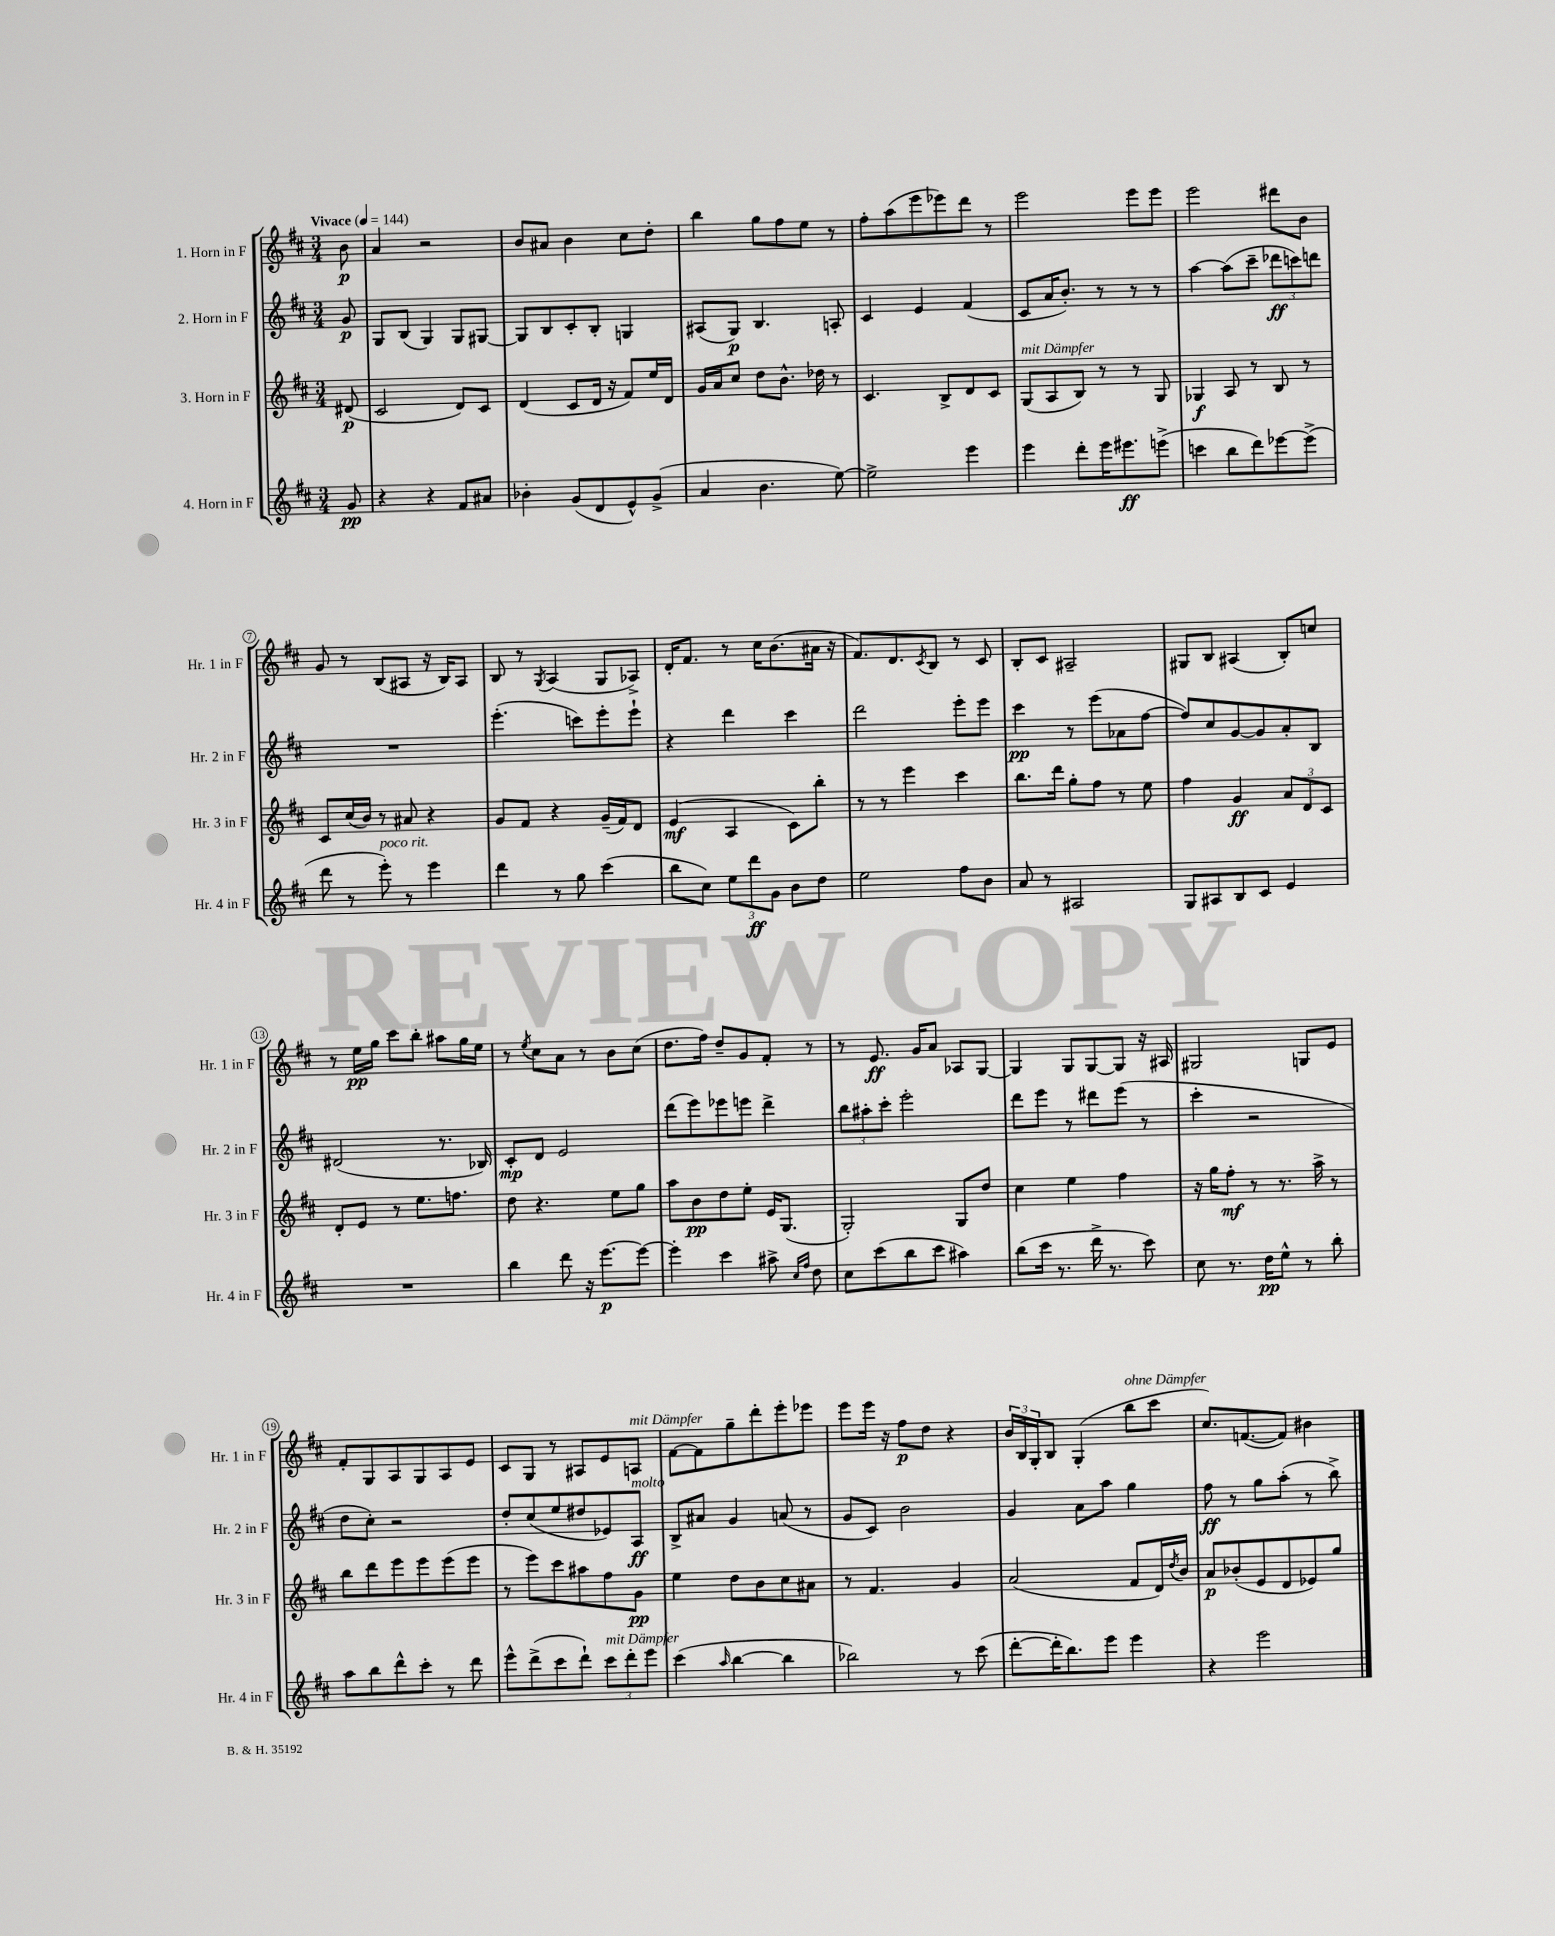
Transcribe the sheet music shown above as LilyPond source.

<<
\new StaffGroup <<
\new Staff = "s0" \with { instrumentName = "1. Horn in F" shortInstrumentName = "Hr. 1 in F" } {
    \clef treble \key d \major \numericTimeSignature \time 3/4 \partial 8 \tempo "Vivace" 4 = 144
    b'8\p |
    a'4 r2 |
    b'8 ais'8 b'4 cis''8 d''8-. |
    b''4 g''8 fis''8 e''8 r8 |
    fis''8-. a''8( e'''8 ees'''8) d'''8 r8 |
    e'''2 e'''8 e'''8 |
    e'''2 dis'''8 b'8 |
    g'8 r8 b8( ais8 r16 b16) ais8 |
    b8 r8 \acciaccatura { g8 } a4( g8 aes8->) |
    d'16-. fis'8. r8 cis''16 b'8.( ais'16 r16 |
    fis'8.) d'8. \acciaccatura { cis'8 } b8 r8 cis'8 |
    b8-. cis'8 ais2-- |
    gis8 b8 ais4( b8-.) c''8 |
    r8 e''16\pp g''16 cis'''8 b''8-. ais''8 g''16 e''16 |
    r8 \acciaccatura { e''8 } cis''8 a'8 r8 b'8 cis''8( |
    d''8. fis''16) d''8-- g'8 fis'8-. r8 |
    r8 e'8.\ff g'16 a'8 aes8 g8~ |
    g4 g8 g8~ g8 r16 ais16 |
    gis2 g8 e'8 |
    fis'8-. g8 a8 g8 a8 e'8 |
    cis'8 g8 r8 ais8 e'8 a8^\markup { \italic "mit Dämpfer" } |
    fis'8~ fis'8 g''8-- d'''8-. e'''8-. ees'''8 |
    e'''8 e'''16 r16 fis''8\p d''8 r4 |
    \tuplet 3/2 { b'16 b16 g16-. } b8 g4-.( b''8^\markup { \italic "ohne Dämpfer" } cis'''8 |
    cis''8.) f'8.~( f'8) bis'4 \bar "|." |
}
\new Staff = "s1" \with { instrumentName = "2. Horn in F" shortInstrumentName = "Hr. 2 in F" } {
    \clef treble \key d \major \numericTimeSignature \time 3/4 \partial 8
    g'8\p |
    g8 b8( g4) g8 gis8~ |
    gis8 b8 cis'8-. b8-. g4 |
    ais8( g8\p) b4. a8-. |
    cis'4 e'4 fis'4( |
    cis'8 a'16 b'8.-.) r8 r8 r8 |
    a''4~ a''8( cis'''8-- \tuplet 3/2 { des'''8\ff c'''8) d'''8 } |
    R2. |
    e'''4.-.( c'''8) e'''8-. e'''8-! |
    r4 d'''4 cis'''4 |
    d'''2 e'''8-. e'''8 |
    cis'''4\pp r8 e'''8( aes'8 fis''8~ |
    fis''8) cis''8 g'8~ g'8 a'8-. b8 |
    dis'2( r8. bes16) |
    cis'8-.\mp d'8 e'2 |
    d'''8( e'''8) ees'''8 e'''8 d'''4-> |
    \tuplet 3/2 { b''8 ais''8-. cis'''8-. } e'''2-. |
    d'''8 e'''8 r8 dis'''8 e'''8( r8 |
    cis'''4-. r2 |
    d''8 cis''8-.) r2 |
    d''8-. cis''8( e''8 dis''8 ees'8) a8\ff^\markup { \italic "molto" } |
    b8-> ais'8 g'4 a'8( r8 |
    g'8 cis'8) b'2 |
    g'4 a'8 a''8 g''4 |
    fis''8\ff r8 g''8 a''8-.( r8 b''8->) \bar "|." |
}
\new Staff = "s2" \with { instrumentName = "3. Horn in F" shortInstrumentName = "Hr. 3 in F" } {
    \clef treble \key d \major \numericTimeSignature \time 3/4 \partial 8
    dis'8\p( |
    cis'2 d'8) cis'8 |
    d'4( cis'8 d'16 r16 fis'8) e''16 d'16 |
    g'16 a'16 cis''8 d''8 b'8.-^ des''16 r8 |
    cis'4. b8-> d'8 cis'8 |
    g8^\markup { \italic "mit Dämpfer" }( a8 b8) r8 r8 g8 |
    ges4\f a8 r8 b8 r8 |
    cis'8 cis''16( b'16) r8 ais'8 r4 |
    g'8 fis'8 r4 g'16--( fis'16) d'8 |
    e'4\mf( a4 cis'8) b''8-. |
    r8 r8 e'''4 cis'''4 |
    b''8. d'''16 g''8-. fis''8 r8 e''8 |
    fis''4 g'4\ff \tuplet 3/2 { a'8 d'8 cis'8 } |
    d'8-. e'8 r8 e''8. f''8. |
    d''8 r4. e''8 g''8 |
    a''8 b'8\pp d''8 e''8-. e'16 g8.( |
    g2-.) g8 d''8 |
    cis''4 e''4 fis''4 |
    r16 g''16 fis''8-.\mf r8 r8. a''16-> r8 |
    b''8 d'''8 e'''8 e'''8 e'''8( e'''8 |
    r8 e'''8) cis'''8 ais''8 fis''8 g'8\pp |
    e''4 d''8 b'8 cis''8 ais'8 |
    r8 fis'4. g'4 |
    a'2( fis'8 d'16) \acciaccatura { d''8 } b'16 |
    a'8\p bes'8-.( e'8 d'8 ees'8) g''8 \bar "|." |
}
\new Staff = "s3" \with { instrumentName = "4. Horn in F" shortInstrumentName = "Hr. 4 in F" } {
    \clef treble \key d \major \numericTimeSignature \time 3/4 \partial 8
    g'8\pp |
    r4 r4 fis'8 ais'8 |
    bes'4-. g'8( d'8 e'8-^) g'8->( |
    a'4 b'4. e''8~) |
    e''2-> e'''4 |
    e'''4 d'''8-. e'''16 eis'''8.\ff e'''8->( |
    c'''4 b''8 d'''8) ees'''8~ ees'''8->( |
    d'''8 r8 e'''8-.^\markup { \italic "poco rit." }) r8 e'''4 |
    d'''4 r8 g''8 cis'''4( |
    b''8 cis''8) \tuplet 3/2 { e''8 d'''8\ff g'8 } b'8 d''8 |
    e''2 fis''8 b'8 |
    a'8 r8 ais2 |
    g8 ais8 b8 cis'8 e'4 |
    R2. |
    b''4 d'''8 r16 e'''8.~\p e'''8~ |
    e'''4-. cis'''4 ais''8-> \grace { cis''16 fis''16 } d''8 |
    cis''8 cis'''8( b''8 cis'''8 ais''4) |
    b''8( cis'''16 r8. d'''16-> r8. cis'''8) |
    cis''8 r8. d''16\pp e''8-^ r8 b''8-. |
    a''8 b''8 d'''8-^ cis'''8-. r8 d'''8 |
    e'''8-^ d'''8->( cis'''8 d'''8-!) \tuplet 3/2 { cis'''8^\markup { \italic "mit Dämpfer" } d'''8-. e'''8 } |
    cis'''4( \grace { a''16 } b''4~ b''4 |
    bes''2) r8 cis'''8( |
    d'''8~-. d'''16-. b''8.) e'''8 e'''4 |
    r4 e'''2 \bar "|." |
}
>>
>>
\layout { \context { \Score \override BarNumber.stencil = #(make-stencil-circler 0.1 0.3 ly:text-interface::print) } }
